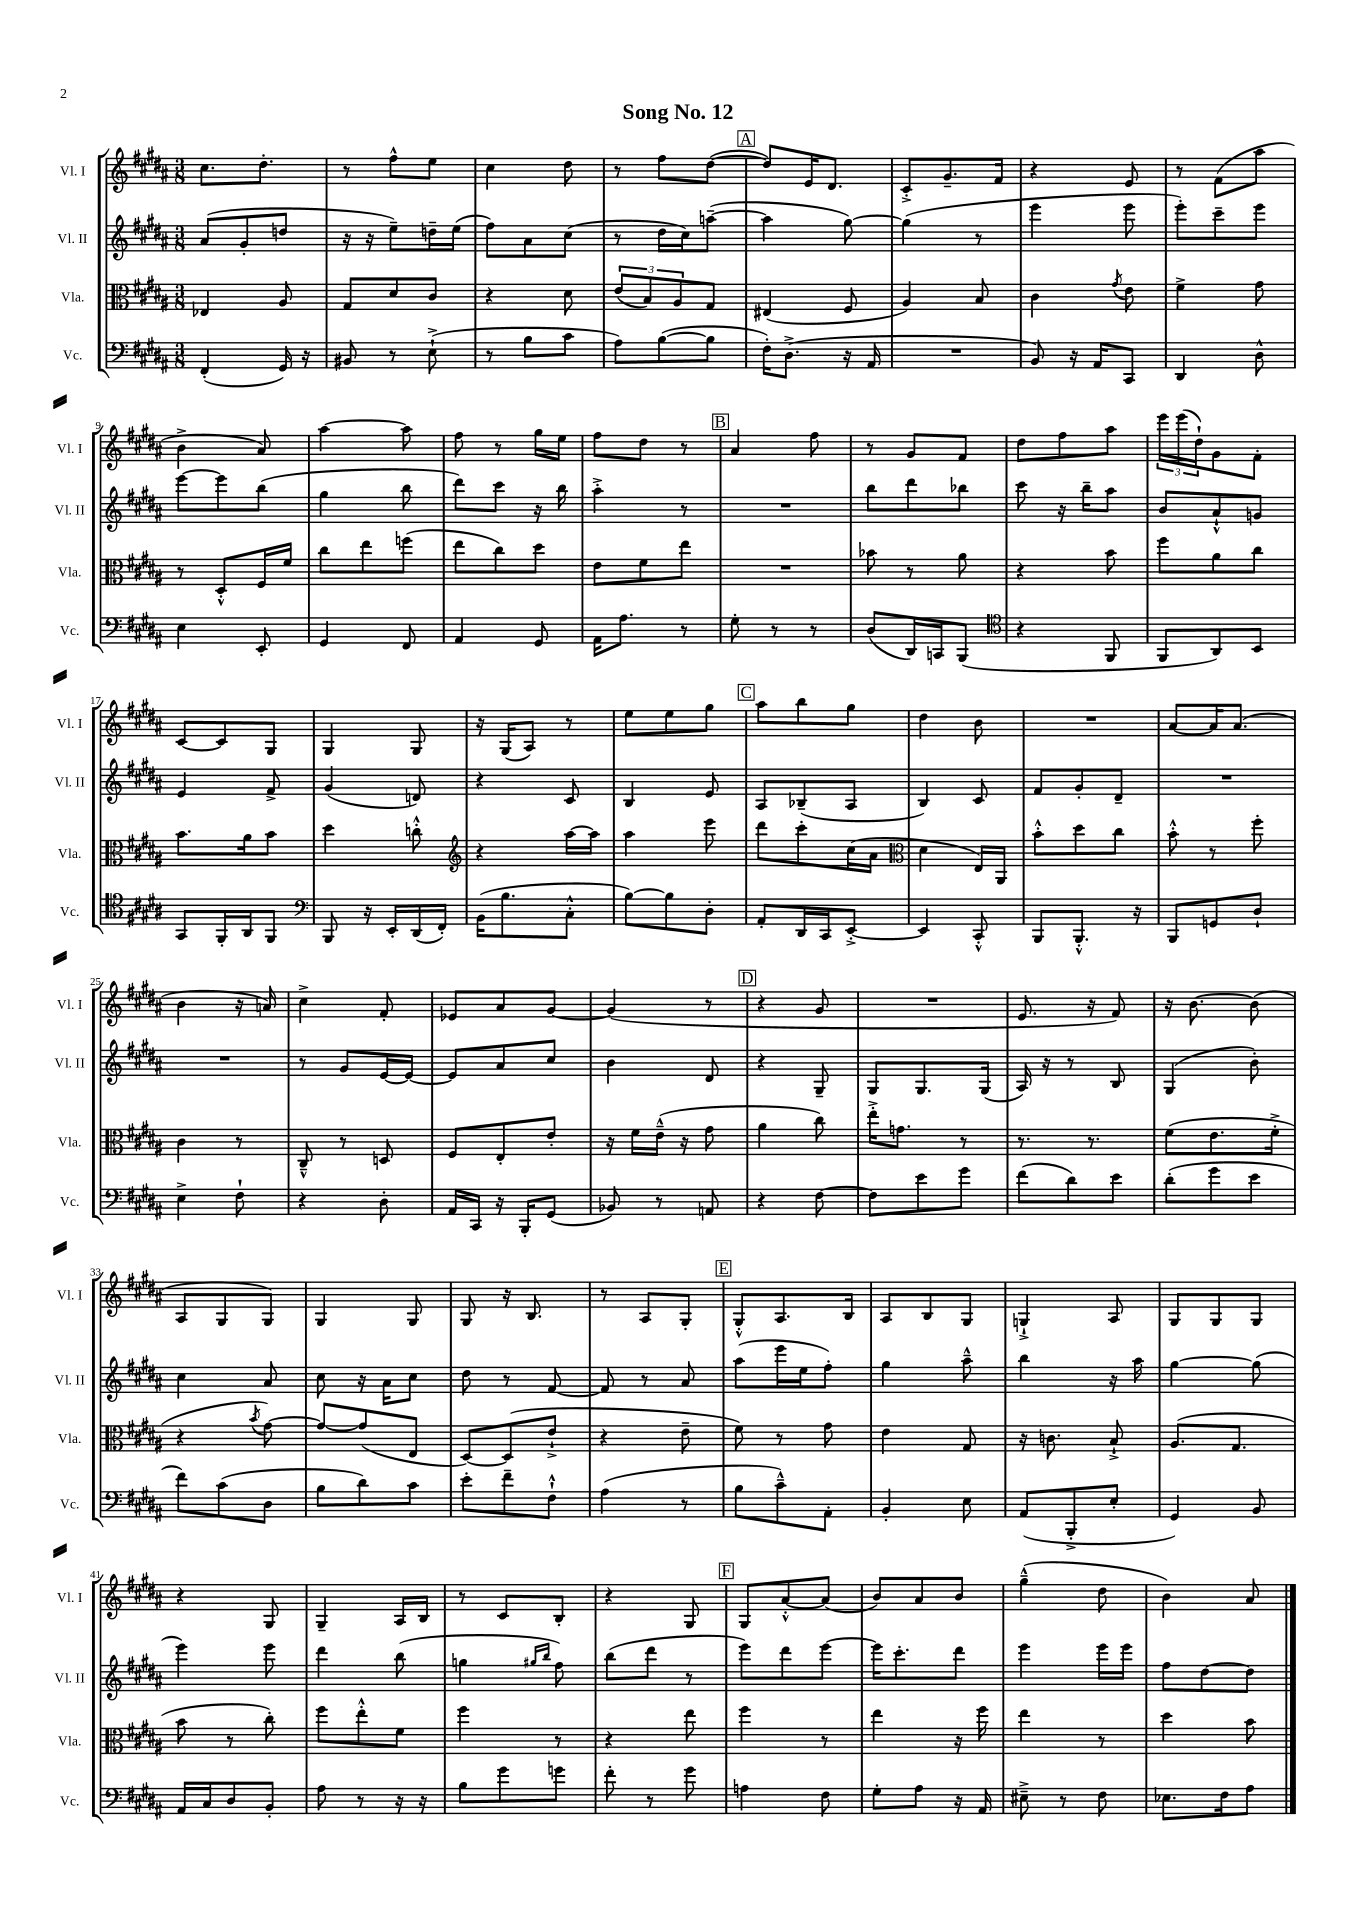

**kern	**kern	**kern	**kern
*staff4	*staff3	*staff2	*staff1
*clefF4	*clefC3	*clefG2	*clefG2
*k[f#c#g#d#a#]	*k[f#c#g#d#a#]	*k[f#c#g#d#a#]	*k[f#c#g#d#a#]
*M3/8	*M3/8	*M3/8	*M3/8
(4FF#'	4E-	(8a#	8.cc#
.	.	8g#'	.
.	.	.	8.dd#'
16GG#)	8A#	8dd	.
16r	.	.	.
=	=	=	=
8BB#	8G#	16r	8r
.	.	16r	.
8r	8d#	8ee~)	8ff#^^
(8E`^	8c#	16dd~	8ee
.	.	(16ee	.
=	=	=	=
8r	4r	8ff#)	4cc#
8B	.	8a#	.
8c#	8d#	(8cc#	8dd#
=	=	=	=
8A#)	(12e	8r	8r
.	12B)	.	.
([8B	.	16dd#	8ff#
.	12A#	.	.
.	.	16cc#)	.
8B]	8G#	([8aa~	([8dd#
=	=	=	=
16F#')	(4E#	4aa]	8dd#])
(8.D#^	.	.	.
.	.	.	16e
.	.	.	8.d#
16r	8F#	[8gg#)	.
16AA#	.	.	.
=	=	=	=
4.r	4A#)	(4gg#]	8c#'^
.	.	.	8.g#~
.	8B	8r	.
.	.	.	16f#
=	=	=	=
8BB)	4c#	4eee	4r
16r	.	.	.
16AA#	.	.	.
.	8qg#	.	.
8CC#	8e	8eee	8e
=	=	=	=
4DD#	4f#^	8eee')	8r
.	.	8ccc#~	(8f#
8D#^^	8g#	8eee	8aa#
=	=	=	=
4E	8r	[8eee	4b^
.	8D#'^^	8eee]	.
8EE'	16F#	(8bb	8a#)
.	16f#	.	.
=	=	=	=
4GG#	8cc#	4gg#	[4aa#
.	8ee	.	.
8FF#	(8ff	8bb	8aa#]
=	=	=	=
4AA#	8ee	8ddd#)	8ff#
.	8cc#)	8ccc#	8r
8GG#	8dd#	16r	16gg#
.	.	16bb	16ee
=	=	=	=
16AA#	8e	4aa#'^	8ff#
8.A#	.	.	.
.	8f#	.	8dd#
8r	8ee	8r	8r
=	=	=	=
8G#'	4.r	4.r	4a#
8r	.	.	.
8r	.	.	8ff#
=	=	=	=
(8D#	8b-	8bb	8r
16DD#)	8r	8ddd#	8g#
16CC	.	.	.
(8BBB	8a#	8bb-	8f#
=	=	=	=
*clefC4	*	*	*
4r	4r	8ccc#	8dd#
.	.	16r	8ff#
.	.	16bb~	.
8FF#	8b	8aa#	8aa#
=	=	=	=
8FF#	8ff#	8b	24eee
.	.	.	(24eee
.	.	.	24dd#`)
8AA#)	8a#	8a#`^^	8g#
8BB	8cc#	8g	8f#'
=	=	=	=
8GG#	8.b	4e	[8c#
16FF#'	.	.	8c#]
16AA#	16a#	.	.
8FF#	8b	8f#^	8G#
=	=	=	=
*clefF4	*	*	*
8BBB	4dd#	(4g#	4G#
16r	.	.	.
16EE'	.	.	.
(16DD#	8cc'^^	8d)	8G#
16FF#')	.	.	.
=	=	=	=
*	*clefG2	*	*
(16BB	4r	4r	16r
8.B	.	.	(16G#
.	.	.	8A#)
8C#'^^	[16aa#	8c#	8r
.	16aa#]	.	.
=	=	=	=
[8B)	4aa#	4B	8ee
8B]	.	.	8ee
8D#'	8eee	8e	8gg#
=	=	=	=
8AA#'	8ddd#	8A#	8aa#
16DD#	8ccc#'	(8B-~	8bb
16CC#	.	.	.
[8EE'^	(16cc#	8A#	8gg#
.	16a#	.	.
=	=	=	=
*	*clefC3	*	*
4EE]	4d#	4B)	4dd#
8CC#'^^	16E)	8c#	8b
.	16AA#	.	.
=	=	=	=
8BBB	8b'^^	8f#	4.r
8.BBB'^^	8dd#	8g#'	.
.	8cc#	8d#~	.
16r	.	.	.
=	=	=	=
8BBB	8b'^^	4.r	[8a#
8GG	8r	.	16a#]
.	.	.	(8.a#
8D#`	8ff#'	.	.
=	=	=	=
4E^	4c#	4.r	4b
8F#`	8r	.	16r
.	.	.	16a)
=	=	=	=
4r	8C#~^^	8r	4cc#^
.	8r	8g#	.
8D#'	8D	[16e	8f#'
.	.	16e_	.
=	=	=	=
16AA#	8F#	8e]	8e-
16CC#	.	.	.
16r	8E'	8a#	8a#
16BBB'	.	.	.
(8GG#	8e'	8cc#	[8g#
=	=	=	=
8BB-)	16r	4b	(4g#]
.	16f#	.	.
8r	(16e~^^	.	.
.	16r	.	.
8AA	8g#	8d#	8r
=	=	=	=
4r	4a#	4r	4r
[8F#	8cc#)	8G#~	8g#
=	=	=	=
8F#]	16ee'^	8G#	4.r
.	8.g	.	.
8e	.	8.G#	.
8g#	8r	.	.
.	.	(16G#	.
=	=	=	=
(8f#	8.r	16A#)	8.e
.	.	16r	.
8d#)	.	8r	.
.	8.r	.	16r
8e	.	8B	8f#)
=	=	=	=
(8d#'	(8f#	(4G#	16r
.	.	.	[8.b
8g#	8.e	.	.
8e	.	8b')	(8b]
.	16f#'^	.	.
=	=	=	=
8f#)	4r	4cc#	8A#
(8c#	.	.	8G#
.	8qb	.	.
8D#	[8g#)	8a#	8G#)
=	=	=	=
8B	8g#_	8cc#	4G#
8d#)	(8g#]	16r	.
.	.	16a#	.
8c#	8E	8cc#	8G#
=	=	=	=
8e'	[8D#)	8dd#	8G#
8f#~	(8D#]	8r	16r
.	.	.	8.B
8F#`^^	8e`^	[8f#	.
=	=	=	=
(4A#	4r	8f#]	8r
.	.	8r	8A#
8r	8e~	8a#	8G#'
=	=	=	=
8B	8f#)	(8aa#	8G#'^^
8c#~^^)	8r	16eee	8.A#
.	.	16ee	.
8AA#'	8g#	8ff#')	.
.	.	.	16B
=	=	=	=
4BB'	4e	4gg#	8A#
.	.	.	8B
8E	8G#	8aa#~^^	8G#
=	=	=	=
(8AA#	16r	4bb	4G`^
.	8.c	.	.
8BBB'^	.	.	.
8E'	8B`^	16r	8A#
.	.	16aa#	.
=	=	=	=
4GG#)	(8.A#	[4gg#	8G#
.	.	.	8G#
.	8.G#	.	.
8BB	.	(8gg#]	8G#
=	=	=	=
16AA#	8b	4eee)	4r
16C#	.	.	.
8D#	8r	.	.
8BB'	8cc#')	8eee	8G#
=	=	=	=
8A#	8ff#	4ddd#	4G#~
8r	8ee'^^	.	.
16r	8f#	(8bb	16A#
16r	.	.	16B
=	=	=	=
8B	4ff#	4gg	8r
8g#	.	.	8c#
.	.	16qqgg#	.
.	.	16qqbb	.
8g	8r	8ff#)	8B'
=	=	=	=
8f#'	4r	(8bb	4r
8r	.	8ddd#	.
8g#	8ee	8r	8G#
=	=	=	=
4A	4ff#	8eee)	8G#
.	.	8ddd#	[8a#'^^
8F#	8r	[8eee	(8a#]
=	=	=	=
8G#'	4ee	16eee]	8b)
.	.	8.ccc#'	.
8A#	.	.	8a#
16r	16r	8ddd#	8b
16AA#	16ff#	.	.
=	=	=	=
8E#~^	4ee	4eee	(4gg#~^^
8r	.	.	.
8F#	8r	16eee	8dd#
.	.	16eee	.
=	=	=	=
8.E-	4dd#	8ff#	4b)
.	.	[8dd#	.
16F#	.	.	.
8A#	8b	8dd#]	8a#
==	==	==	==
*-	*-	*-	*-
